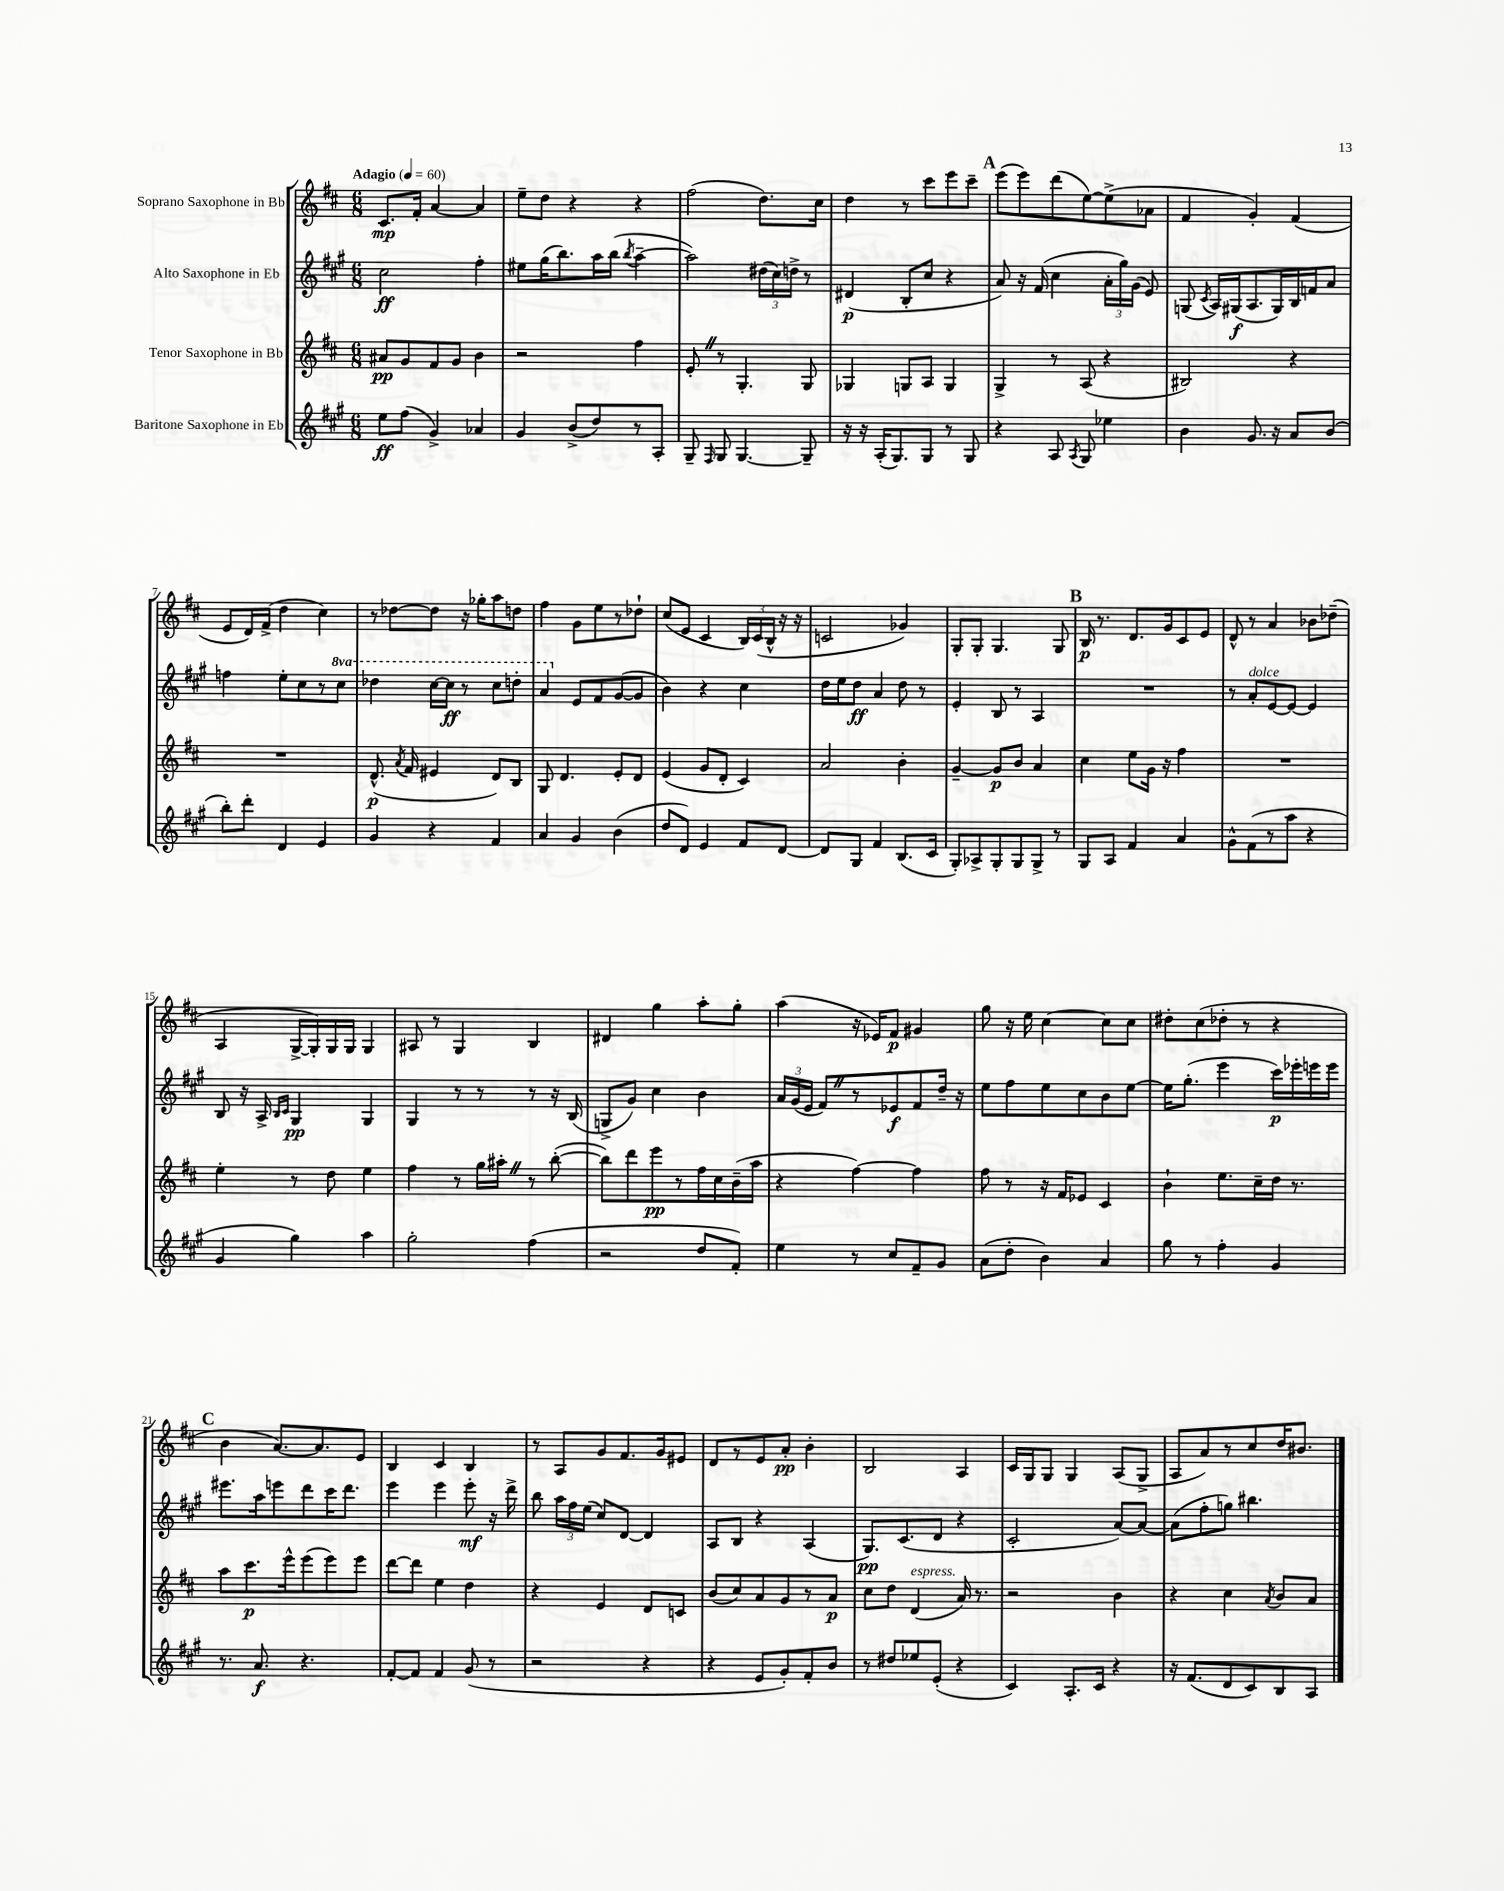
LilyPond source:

<<
\new StaffGroup <<
\new Staff = "s0" \with { instrumentName = "Soprano Saxophone in Bb" } {
    \clef treble \key d \major \numericTimeSignature \time 6/8 \tempo "Adagio" 4 = 60
    \autoBeamOff cis'8.[\mp fis'16]-. a'4~ a'4 |
    e''8[-- d''8] r4 r4 |
    fis''2( d''8.[) cis''16] |
    d''4 r8 cis'''8[ e'''8 cis'''8]-- |
    \mark \markup { \bold "A" } e'''8[( e'''8) d'''8( e''8~) e''8->( aes'8] |
    fis'4 g'4-.) fis'4( |
    e'8[ d'16) fis'16]->( d''4 cis''4) |
    r8 des''8[~ des''8] r16 ges''16[-. a''8 d''8] |
    fis''4 g'8[ e''8 r8 des''8]-! |
    cis''8[( e'8] cis'4 \tuplet 3/2 { b16[) cis'16( b16]-^ } r16 r16 |
    c'2 ges'4) |
    g8[-. g8]-. g4. g8 |
    \mark \markup { \bold "B" } b16\p r8. d'8.[ g'16 cis'8 e'8] |
    d'8-^ r8 a'4 bes'8[ des''8]--( |
    a4 g16[~-> g16-.) g16 g16] g4 |
    ais8 r8 g4 b4 |
    dis'4 g''4 a''8[-. g''8]-. |
    a''4( r16 ees'16[) fis'8]\p gis'4 |
    g''8 r16 e''16 cis''4~ cis''8[ cis''8] |
    dis''8[-. cis''8( des''8]-. r8 r4 |
    \mark \markup { \bold "C" } b'4 a'8.[~) a'8. e'8] |
    b4 cis'4 b4 |
    r8 a8[ g'8 fis'8. g'16 eis'8] |
    d'8[ r8 e'8 a'8]-.\pp b'4-. |
    b2 a4 |
    cis'16[ g16 g8] g4 a8[( g8]-> |
    a8[ a'8) r8 cis''8 d''16 bis'8.] \bar "|." |
}
\new Staff = "s1" \with { instrumentName = "Alto Saxophone in Eb" } {
    \clef treble \key a \major \numericTimeSignature \time 6/8 \set Staff.ottavationMarkups = #ottavation-simple-ordinals
    \autoBeamOff cis''2\ff fis''4-. |
    eis''8[ gis''16( b''8.) a''16 b''16]( \acciaccatura { b''8 } a''4~-- |
    a''2) \tuplet 3/2 { dis''16[( cis''16) d''16]-> } r8 |
    dis'4\p( b8[-. cis''8] r4 |
    \mark \markup { \bold "A" } a'8) r16 fis'16( cis''4 \tuplet 3/2 { a'16[-. gis''16) gis'16]( } e'8) |
    g8( \acciaccatura { cis'8 } a16[) gis16\f( a8. gis16) b16 f'16 a'8] |
    f''4 e''8[-. cis''8 r8 \ottava #1 cis'''8] |
    des'''4 cis'''16[~ cis'''16]\ff r8 cis'''8[ d'''8]-. |
    a''4 \ottava #0 e'8[ fis'8 gis'8~( gis'8] |
    b'4) r4 cis''4 |
    d''16[ e''16 d''8]\ff a'4 d''8 r8 |
    e'4-. b8 r8 a4 |
    \mark \markup { \bold "B" } R2. |
    r8 a'8[-.^\markup { \italic "dolce" } e'8~ e'8]~ e'4 |
    b8 r16 a16-> \grace { b16[ cis'16] } gis4\pp gis4 |
    gis4 r8 r8 r8 r16 b16( |
    g8[-> gis'8]) cis''4 b'4 |
    \tuplet 3/2 { a'16[ gis'16( e'16] } fis'8[) \once \override BreathingSign.text = \markup { \musicglyph "scripts.caesura.straight" } \breathe r8 ees'8\f fis'8 d''16]-- r16 |
    e''8[ fis''8 e''8 cis''8 b'8 e''8]~ |
    e''16[ gis''8.]-.( e'''4 cis'''16[\p) ees'''16-. e'''16 e'''16] |
    \mark \markup { \bold "C" } eis'''8.[ a''16 e'''8 d'''8 cis'''16 d'''8.] |
    e'''4 e'''4 e'''8-.\mf r16 d'''16-> |
    b''8 \tuplet 3/2 { a''16[ fis''16 e''16]( } cis''8[) d'8]~ d'4 |
    a8[ b8] r4 a4( |
    gis8.[\pp) cis'8.( d'8] r4 |
    cis'2-. a'8[~) a'8]~ |
    a'8[( fis''8-. g''8]) bis''4. \bar "|." |
}
\new Staff = "s2" \with { instrumentName = "Tenor Saxophone in Bb" } {
    \clef treble \key d \major \numericTimeSignature \time 6/8
    \autoBeamOff ais'8[\pp g'8 fis'8 g'8] b'4 |
    r2 fis''4 |
    e'8-. \once \override BreathingSign.text = \markup { \musicglyph "scripts.caesura.straight" } \breathe r8 g4.-. g8 |
    ges4 g8[ a8] g4 |
    \mark \markup { \bold "A" } g4-> r8 a8( r4 |
    bis2) r4 |
    R2. |
    d'8.-^\p( \acciaccatura { a'8 } fis'16 eis'4 d'8[) b8] |
    g8 d'4. e'8[-. d'8] |
    e'4( g'8[ d'8]-. cis'4) |
    a'2 b'4-. |
    g'4~-- g'8[\p b'8] a'4 |
    \mark \markup { \bold "B" } cis''4 e''8[ g'16] r16 fis''4 |
    R2. |
    e''4-. r8 d''8 e''4 |
    fis''4 r8 g''16[ ais''16]-. \once \override BreathingSign.text = \markup { \musicglyph "scripts.caesura.straight" } \breathe r8 b''8~-.( |
    b''8[) d'''8 e'''8\pp r8 fis''16 cis''16 b'16--( a''16] |
    r4 fis''4~) fis''4 |
    fis''8 r8 r16 fis'16[ ees'8] cis'4 |
    b'4-! e''8.[ cis''16-- d''16] r8. |
    \mark \markup { \bold "C" } a''8[ cis'''8.\p e'''16-^ e'''8( e'''8) e'''8] |
    d'''8[~ d'''8] e''4 d''4 |
    r4 e'4 d'8[ c'8] |
    b'8[( cis''8) a'8 g'8 r8 a'8]\p |
    cis''8[ d''8] d'4^\markup { \italic "espress." }( a'16) r8. |
    r2 b'4 |
    r4 cis''4 \acciaccatura { a'8 } b'8[ a'8] \bar "|." |
}
\new Staff = "s3" \with { instrumentName = "Baritone Saxophone in Eb" } {
    \clef treble \key a \major \numericTimeSignature \time 6/8
    \autoBeamOff e''8[\ff fis''8]( gis'4->) aes'4 |
    gis'4 b'8[->( d''8) r8 a8]-. |
    gis8-- \grace { fis16 } gis8 gis4.~ gis8-- |
    r16 r16 a16[-.( gis8.) gis8] r8 gis8 |
    \mark \markup { \bold "A" } r4 a8 \acciaccatura { a8 } gis8 ees''4 |
    b'4 gis'8. r16 a'8[ b'8]( |
    b''8[-.) d'''8]-. d'4 e'4 |
    gis'4 r4 fis'4 |
    a'4 gis'4 b'4( |
    d''8[ d'8]) e'4 fis'8[ d'8]~ |
    d'8[ gis8] fis'4 b8.[( cis'16] |
    gis8[-.) aes8-> gis8-. gis8 gis8]-> r8 |
    \mark \markup { \bold "B" } gis8[ a8] fis'4 a'4 |
    gis'8[-^ fis'8( r8 a''8] r4 |
    gis'4 gis''4) a''4 |
    gis''2-. fis''4( |
    r2 d''8[ fis'8]-.) |
    e''4 r8 cis''8[ fis'8-- gis'8] |
    a'8[( d''8]-. b'4) a'4 |
    gis''8 r8 fis''4-. gis'4 |
    \mark \markup { \bold "C" } r8. a'8.\f r4. |
    fis'8[~-. fis'8] fis'4 gis'8( r8 |
    r2 r4 |
    r4 e'8[ gis'8-.) fis'8-. b'8] |
    r8 dis''8[ ees''8 e'8]-.( r4 |
    cis'4) a8.[-. cis'16] r4 |
    r16 fis'8.[( d'8 cis'8) b8 a8] \bar "|." |
}
>>
>>
